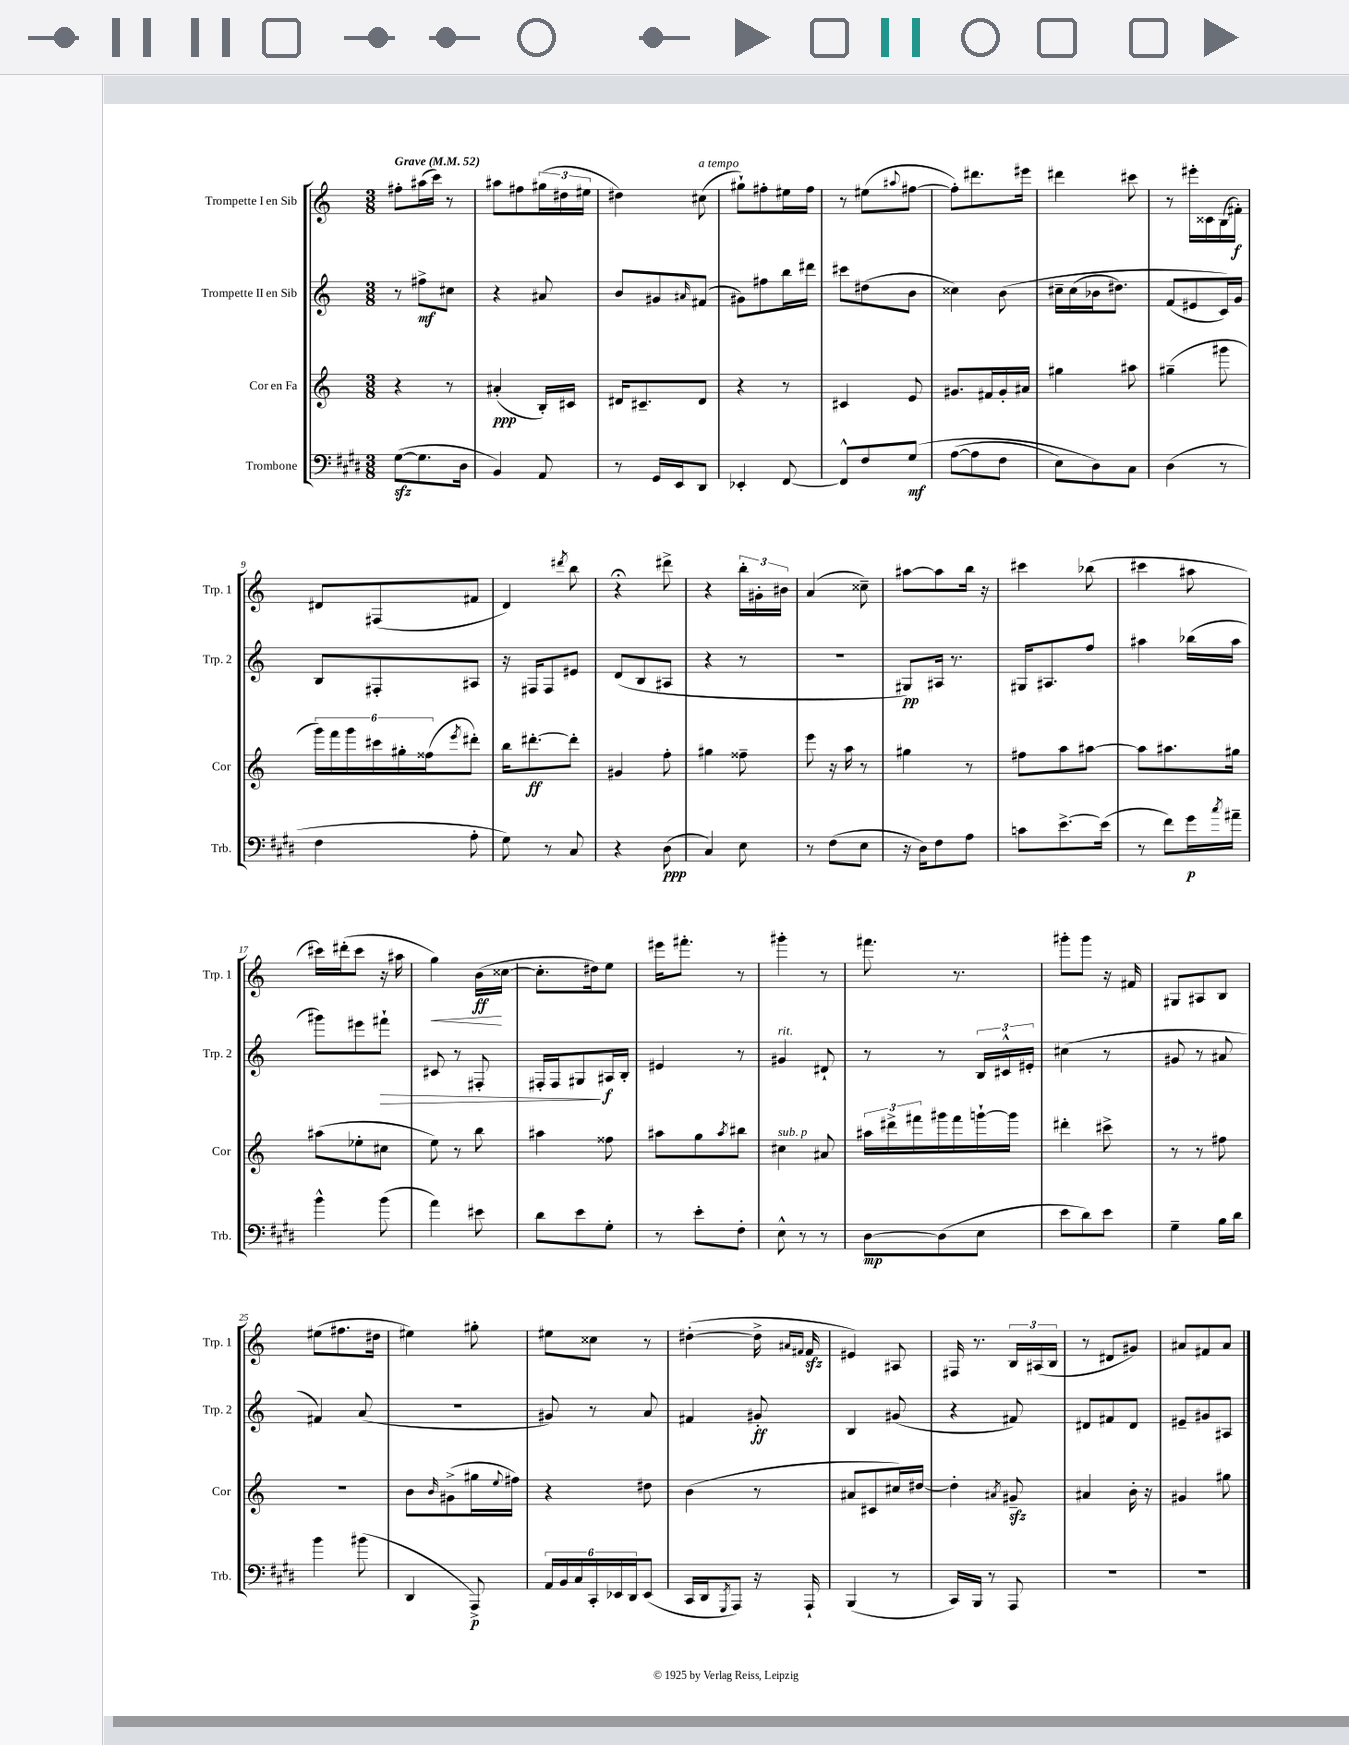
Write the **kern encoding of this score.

**kern	**kern	**kern	**kern
*staff4	*staff3	*staff2	*staff1
*clefF4	*clefG2	*clefG2	*clefG2
*k[f#c#g#d#]	*k[]	*k[]	*k[]
*M3/8	*M3/8	*M3/8	*M3/8
*MM52	*MM52	*MM52	*MM52
([8G#\L	4r	8r	8ff#'\L
8.G#\]	.	8ff#^\L	(16aa#\L
.	.	.	16ccc\JJ)
.	8r	8cc#\J	8r
16D#\Jk	.	.	.
=	=	=	=
4BB/)	(4a#'/	4r	8aa#\L
.	.	.	8ff#\
8AA/	16B'/LL)	8a#/	(24gg#\L
.	.	.	24dd#\
.	16c#/JJ	.	.
.	.	.	24ee#\JJ
=	=	=	=
8r	16d#/LK	8b/L	4dd#\)
.	8.c#~/	.	.
16GG#/LL	.	8g#/	.
16EE/J	.	.	.
.	.	16qqa#/	.
8DD#/J	8d#/J	(8f#/J	(8cc#\
=	=	=	=
4EE-'/	4r	8g#\L)	8gg#`\L)
.	.	8ff#\	8ff#'\
[8FF#/	8r	16bb\L	16ee#\L
.	.	16ddd#\JJ	16ff#\JJ
=	=	=	=
8FF#^^/]L	4c#/	8ccc#\L	8r
8F#/	.	(8dd#\	(8ee#\L
.	.	.	8qqaa#/
&(8G#/J	8e/	8b\J	[8ff#\J
=	=	=	=
([8A\L	8.g#/L	4cc##\)	8ff#'\]L)
8A\]	.	.	8.ddd#\
.	16f#/L	.	.
8F#\J	16g#'/	&(8b\	.
.	16a#/JJ	.	16eee#\Jk
=	=	=	=
8E\L)	4gg#\	16cc#~\LL	4ddd#\
.	.	(16cc#\	.
8D#\&)	.	16b-\J	.
.	.	8.dd#\J)	.
8C#\J	8aa#\	.	8ccc#\
=	=	=	=
(4D#\	(4gg#~\	(8f/L	8r
.	.	8e#/	16eee#'\LL
.	.	.	16c##\
8r	8ggg#\	16c/L)&)	(16B\
.	.	16g/JJ	16f#'\JJ)
=	=	=	=
4F#\	24ggg\LL)	8B/L	8d#/L
.	24fff\	.	.
.	24ggg\	.	.
.	24ccc#\	8F#'/	(8F#/
.	24gg#'\	.	.
.	(24ff##\J	.	.
.	8qeee/	.	.
8A'\	8ddd#'\J)	8A#/J	8f#/J
=	=	=	=
8G#\)	16bb\LK	16r	4d/)
.	[8.ddd#'\	16F#/LK	.
8r	.	8F#/	.
.	.	.	8qddd#/
8C#/	8ddd#'\]J	8e#/J	8bb\
=	=	=	=
4r	4g#/	(8d/L	4r;
.	.	8B/	.
(8D#\	8ff'\	8A#/J	8ddd#^\
=	=	=	=
4C#/)	4gg#\	4r	4r
8E\	8ff##~\	8r	24bb'\LL
.	.	.	24g#'\
.	.	.	24b#\JJ
=	=	=	=
8r	8eee\	4.r	(4a/
(8F#\L	16r	.	.
.	16aa\	.	.
8E\J	8r	.	8cc##~\)
=	=	=	=
16r	4gg#\	8G#/L)	[8aa#\L
16D#\LK)	.	.	.
8F#\	.	16A#/Jk	8aa#\]
.	.	8.r	.
8A\J	8r	.	16bb\Jk
.	.	.	16r
=	=	=	=
8c\L	8ff#\L	16G#/LK	4ccc#\
.	.	8.A#/	.
[8.e^\	8aa\	.	.
.	[8aa#\J	8ff/J	(8bb-\
(16e\]Jk	.	.	.
=	=	=	=
8r	8aa#\]L	4aa#\	4ccc#\
8f#\L)	8.aa#\	.	.
16g#\L	.	(16bb-\LL	8aa#\
8qcc#/	.	.	.
16a#~\JJ	16gg#\Jk	16aa#\JJ	.
=	=	=	=
4b^^\	(8aa#\L	8ggg#\L)	16ccc#\LL)
.	.	.	(16ddd#'\J
.	8ee-'\	8eee#\	8ccc#\J
(8b\	8cc#\J	8fff#`\J	16r
.	.	.	16aa#\
=	=	=	=
4a\)	8ee\)	8c#/	4gg\)
.	8r	8r	.
8e#\	8bb\	8F#'/	(16b\LL
.	.	.	[16cc##\JJ
=	=	=	=
8d#\L	4aa#\	16F#'/LL	8.cc##'\]L
.	.	16F#/J	.
8e\	.	8G#/	.
.	.	.	16dd#\k)
8G#'\J	8ff##\	16A#/L	8ee\J
.	.	16B'/JJ	.
=	=	=	=
8r	8aa#\L	4e#/	16eee#\LK
.	.	.	8.fff#'\J
8e'\L	8gg\	.	.
.	8qaa#/	.	.
8F#'\J	8bb#\J	8r	8r
=	=	=	=
8E^^\	4cc#\	4g#/	4ggg#'\
8r	.	.	.
8r	8a#/	8d#`/	8r
=	=	=	=
[8D#\L	24aa#\LL	8r	8.fff#\
.	24ddd#^\	.	.
.	24fff#\	.	.
(8D#\]	16ggg#\	8r	.
.	16fff#\	.	8.r
8E\J	[16ggg`\	24B/LL	.
.	.	24c#^^/	.
.	16ggg\]JJ	.	.
.	.	24e#'/JJ	.
=	=	=	=
8e\L	4ddd#'\	(4cc#\	8ggg#'\L
8d#\)	.	.	8ggg#\J
8e\J	8ccc#^\	8r	16r
.	.	.	16f#/
=	=	=	=
4G#~\	8r	8g#/	8G#/L
.	8r	8r	8A#/
16B\LL	8ff#\	8a#/	8B/J
16d#\JJ	.	.	.
=	=	=	=
4b\	4.r	4f#/)	(8ee#\L
.	.	.	8.ff#\
(8b#\	.	(8a/	.
.	.	.	16dd#\Jk
=	=	=	=
4DD#/	8b\L	4.r	4ee#\)
.	16qqb/	.	.
.	(8g#^\	.	.
8AAA^/)	16gg#\L	.	8gg#'\
.	8qqee/	.	.
.	16ff#\JJ)	.	.
=	=	=	=
24AA/LL	4r	8g#/)	8ee#\L
24BB/	.	.	.
24C#/	.	.	.
24CC#'/	.	8r	8cc##\J
24EE-/	.	.	.
24DD#/J	.	.	.
(8EE-/J	8dd#\	8a/	8r
=	=	=	=
16CC#/LL	(4b\	4f#/	([4dd#'\
16DD#/J	.	.	.
8qGGG#/	.	.	.
8AAA/J)	.	.	.
16r	8r	8g#'/	16dd#^\]
.	.	.	16qqa#/LL
.	.	.	16qqf#/JJ
16AAA`/	.	.	16f#/
=	=	=	=
(4BBB/	8a#/L	4B/	4e#/)
.	8c#/	.	.
8r	16cc#/L)	(8g#/	8A#/
.	[16dd#/JJ	.	.
=	=	=	=
16CC#/LL)	4dd#'\]	4r	16F#/
16BBB/JJ	.	.	8.r
8r	.	.	.
.	8qa#/	.	.
8AAA/	8g#~/	8f#/)	24B/LL
.	.	.	(24A#/
.	.	.	24B/JJ
=	=	=	=
4.r	4a#/	8d#/L	8r
.	.	8f#/	8d#/L
.	16b'\	8d#/J	8g#/J)
.	16r	.	.
=	=	=	=
4.r	4g#/	8e#~/L	8a#/L
.	.	8g#/	8f#/
.	8gg#\	8A#/J	8a#/J
==	==	==	==
*-	*-	*-	*-
